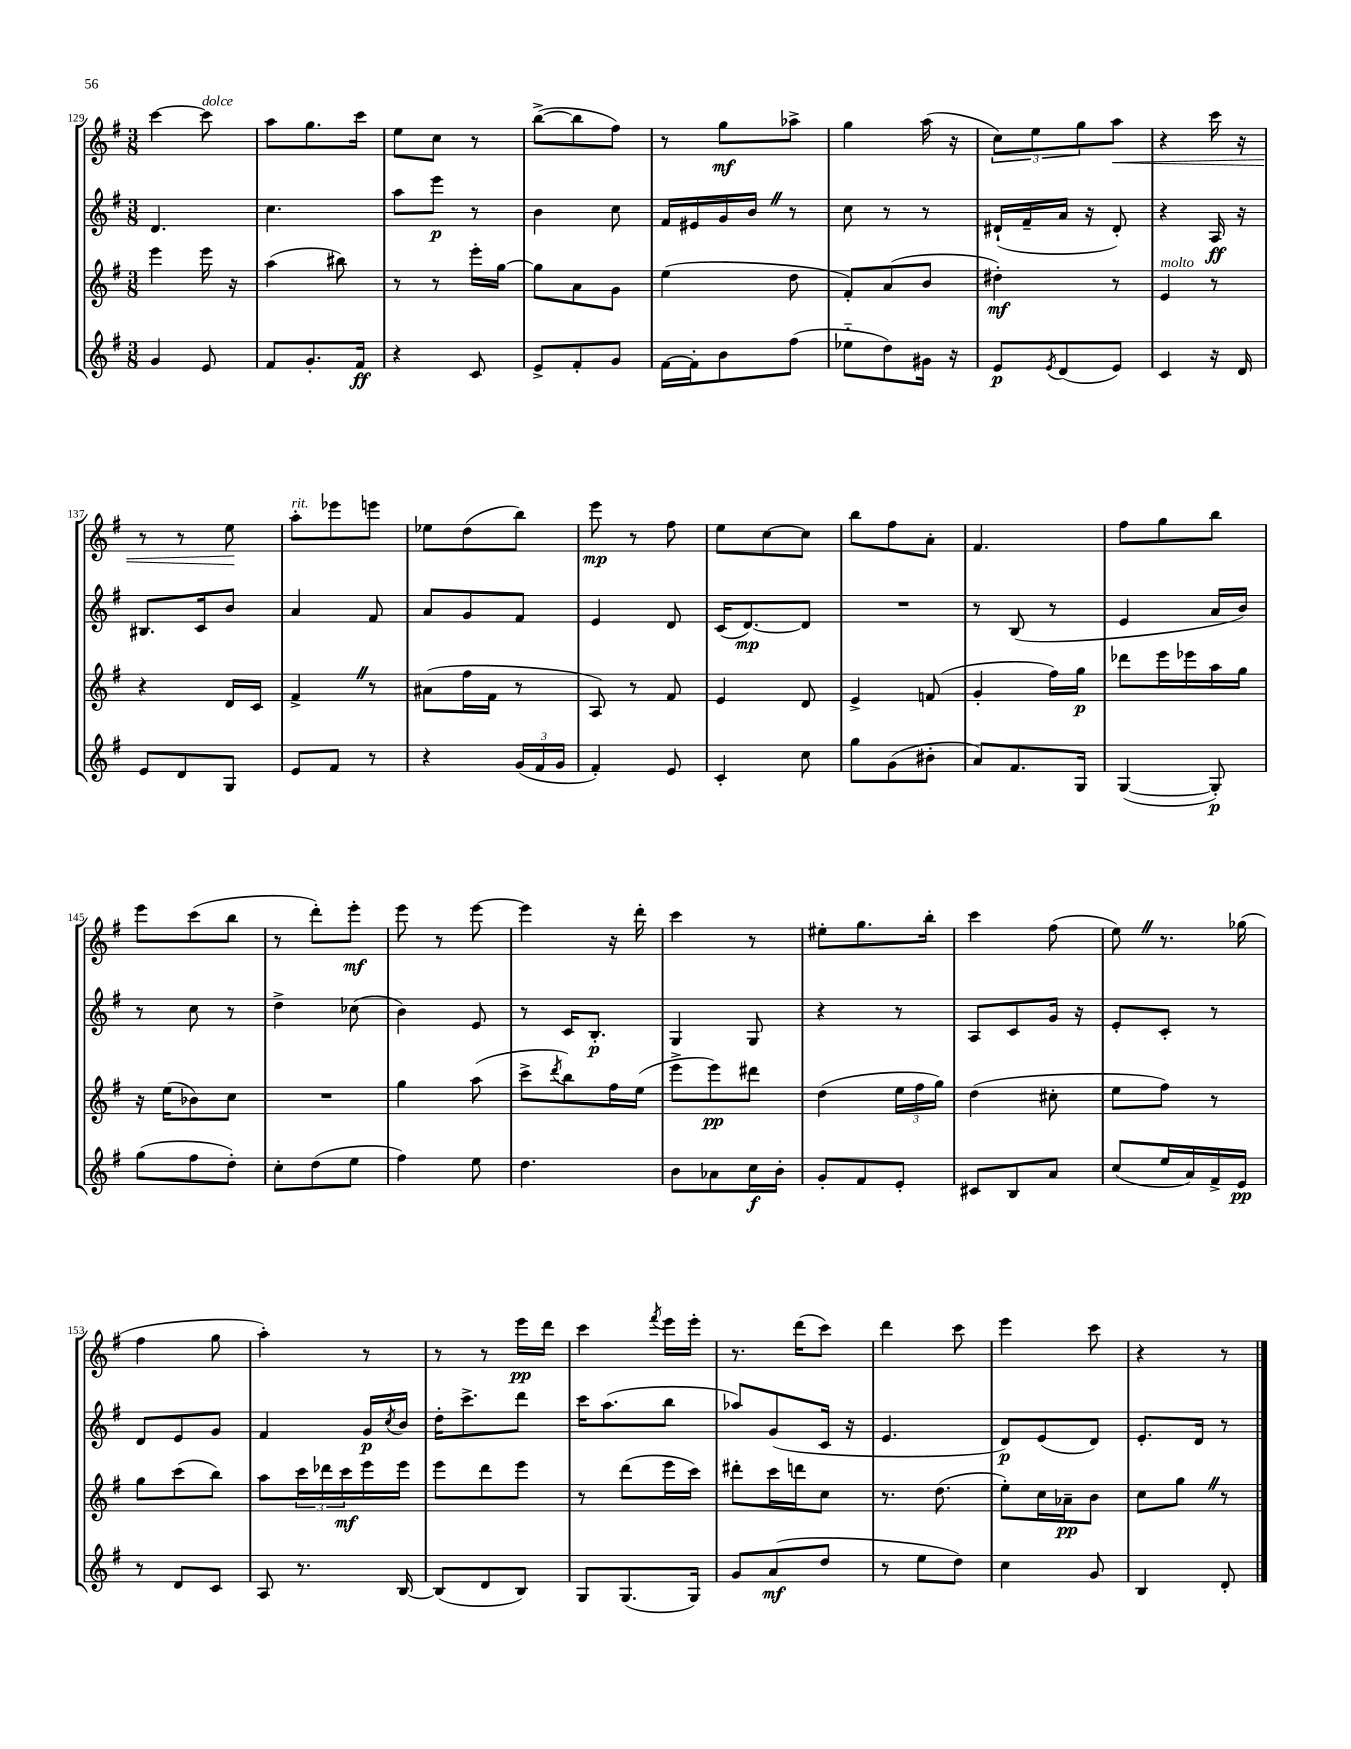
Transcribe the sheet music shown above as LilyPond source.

<<
\new StaffGroup <<
\new Staff = "s0" {
    \clef treble \key g \major \numericTimeSignature \time 3/8
    c'''4~ c'''8^\markup { \italic "dolce" } |
    a''8 g''8. c'''16 |
    e''8 c''8 r8 |
    b''8~->( b''8 fis''8) |
    r8 g''8\mf aes''8-> |
    g''4 a''16( r16 |
    \tuplet 3/2 { c''8) e''8 g''8 } a''8\< |
    r4 c'''16 r16 |
    r8 r8 e''8\! |
    a''8-.^\markup { \italic "rit." } ees'''8 e'''8 |
    ees''8 d''8( b''8) |
    e'''8\mp r8 fis''8 |
    e''8 c''8~ c''8 |
    b''8 fis''8 a'8-. |
    fis'4. |
    fis''8 g''8 b''8 |
    e'''8 c'''8( b''8 |
    r8 d'''8-.) e'''8-.\mf |
    e'''8 r8 e'''8~ |
    e'''4 r16 d'''16-. |
    c'''4 r8 |
    eis''8-. g''8. b''16-. |
    c'''4 fis''8( |
    e''8) \once \override BreathingSign.text = \markup { \musicglyph "scripts.caesura.straight" } \breathe r8. ges''16( |
    fis''4 g''8 |
    a''4-.) r8 |
    r8 r8 e'''16\pp d'''16 |
    c'''4 \acciaccatura { fis'''8 } e'''16 e'''16-. |
    r8. d'''16( c'''8) |
    d'''4 c'''8 |
    e'''4 c'''8 |
    r4 r8 \bar "|." |
}
\new Staff = "s1" {
    \clef treble \key g \major \numericTimeSignature \time 3/8
    d'4. |
    c''4. |
    a''8 e'''8\p r8 |
    b'4 c''8 |
    fis'16 eis'16 g'16 b'16 \once \override BreathingSign.text = \markup { \musicglyph "scripts.caesura.straight" } \breathe r8 |
    c''8 r8 r8 |
    dis'16-!( fis'16-- a'16 r16 dis'8-.) |
    r4 a16\ff r16 |
    bis8. c'16 b'8 |
    a'4 fis'8 |
    a'8 g'8 fis'8 |
    e'4 d'8 |
    c'16( d'8.~\mp) d'8 |
    R4. |
    r8 b8( r8 |
    e'4 a'16 b'16) |
    r8 c''8 r8 |
    d''4-> ces''8( |
    b'4) e'8 |
    r8 c'16 b8.-.\p |
    g4 g8 |
    r4 r8 |
    a8 c'8 g'16 r16 |
    e'8-. c'8-. r8 |
    d'8 e'8 g'8 |
    fis'4 g'16\p \acciaccatura { c''8 } b'16 |
    d''16-. c'''8.-> d'''8 |
    c'''16 a''8.( b''8 |
    aes''8) g'8( c'16 r16 |
    e'4. |
    d'8\p) e'8( d'8) |
    e'8.-. d'16 r8 \bar "|." |
}
\new Staff = "s2" {
    \clef treble \key g \major \numericTimeSignature \time 3/8
    e'''4 e'''16 r16 |
    a''4( bis''8) |
    r8 r8 e'''16-. g''16~ |
    g''8 a'8 g'8 |
    e''4( d''8 |
    fis'8-.) a'8( b'8 |
    dis''4-.\mf) r8 |
    e'4^\markup { \italic "molto" } r8 |
    r4 d'16 c'16 |
    fis'4-> \once \override BreathingSign.text = \markup { \musicglyph "scripts.caesura.straight" } \breathe r8 |
    ais'8( fis''16 fis'16 r8 |
    a8) r8 fis'8 |
    e'4 d'8 |
    e'4-> f'8( |
    g'4-. fis''16) g''16\p |
    des'''8 e'''16 ees'''16 a''16 g''16 |
    r16 e''16( bes'8) c''8 |
    R4. |
    g''4 a''8( |
    c'''8-> \acciaccatura { d'''8 } b''8) fis''16 e''16( |
    e'''8-> e'''8\pp) dis'''8 |
    d''4( \tuplet 3/2 { e''16 fis''16 g''16) } |
    d''4( cis''8-. |
    e''8 fis''8) r8 |
    g''8 c'''8( b''8) |
    a''8 \tuplet 3/2 { c'''16 des'''16 c'''16\mf } e'''16 e'''16 |
    e'''8 d'''8 e'''8 |
    r8 d'''8( e'''16 c'''16) |
    dis'''8-. c'''16 d'''16 c''8 |
    r8. d''8.( |
    e''8-.) c''16 aes'16--\pp b'8 |
    c''8 g''8 \once \override BreathingSign.text = \markup { \musicglyph "scripts.caesura.straight" } \breathe r8 \bar "|." |
}
\new Staff = "s3" {
    \clef treble \key g \major \numericTimeSignature \time 3/8
    g'4 e'8 |
    fis'8 g'8.-. fis'16\ff |
    r4 c'8 |
    e'8-> fis'8-. g'8 |
    fis'16~ fis'16-. b'8 fis''8( |
    ees''8-_ d''8) gis'16 r16 |
    e'8\p \acciaccatura { e'8 } d'8( e'8) |
    c'4 r16 d'16 |
    e'8 d'8 g8 |
    e'8 fis'8 r8 |
    r4 \tuplet 3/2 { g'16( fis'16 g'16 } |
    fis'4-.) e'8 |
    c'4-. c''8 |
    g''8 g'8( bis'8-. |
    a'8) fis'8. g16 |
    g4~( g8-.\p) |
    g''8( fis''8 d''8-.) |
    c''8-. d''8( e''8 |
    fis''4) e''8 |
    d''4. |
    b'8 aes'8 c''16\f b'16-. |
    g'8-. fis'8 e'8-. |
    cis'8 b8 a'8 |
    c''8( e''16 a'16) fis'16-> e'16\pp |
    r8 d'8 c'8 |
    a8 r8. b16~ |
    b8( d'8 b8) |
    g8 g8.( g16) |
    g'8 a'8\mf( d''8 |
    r8 e''8 d''8) |
    c''4 g'8 |
    b4 d'8-. \bar "|." |
}
>>
>>
\layout { \context { \Score currentBarNumber = #129 } }
